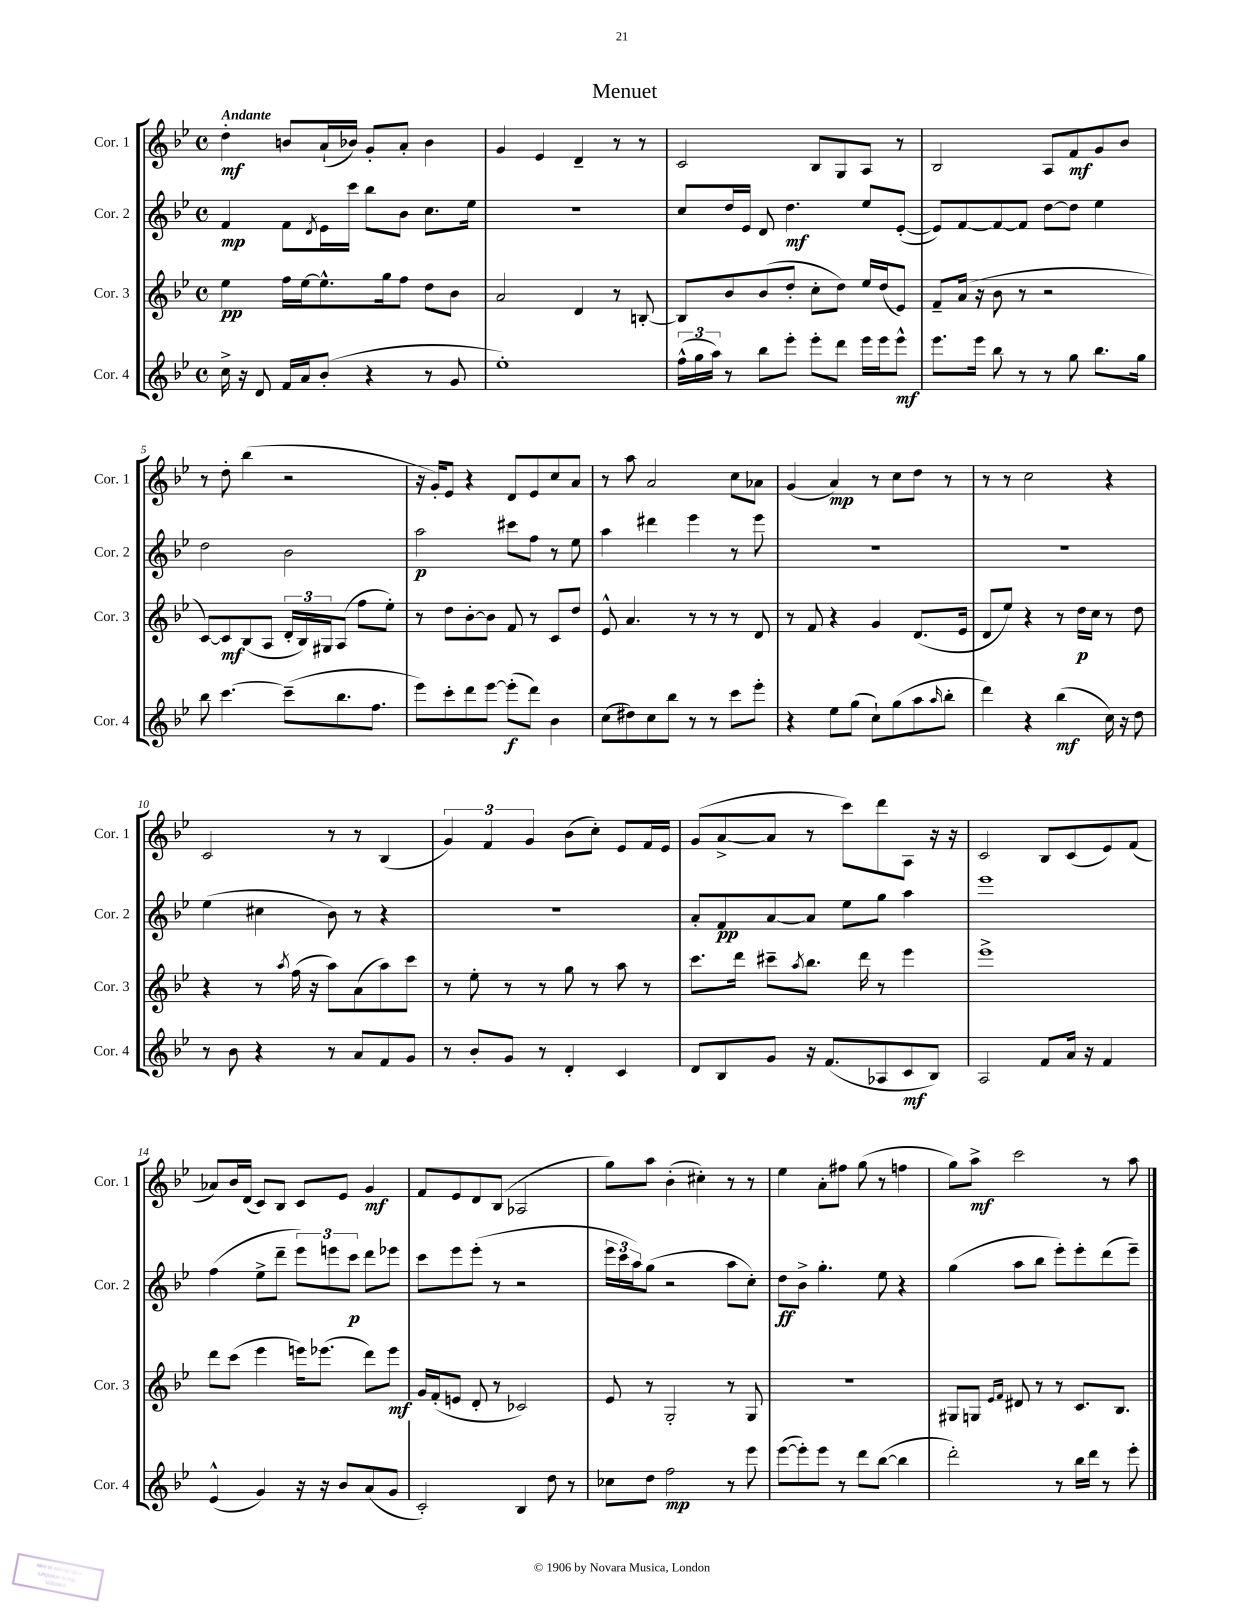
\header { title = "Menuet" }
<<
\new StaffGroup <<
\new Staff = "s0" \with { instrumentName = "Cor. 1" shortInstrumentName = "Cor. 1" } {
    \clef treble \key bes \major \defaultTimeSignature \time 4/4 \tempo "Andante"
    d''4-.\mf b'8 a'16-!( bes'16) g'8-. a'8-. bes'4 |
    g'4 ees'4 d'4-- r8 r8 |
    c'2 bes8 g8 a8 r8 |
    bes2 a8 f'8\mf g'8 bes'8 |
    r8 d''8-. bes''4( r2 |
    r16 g'16-.) ees'8 r4 d'8 ees'8 c''8 a'8 |
    r8 a''8 a'2 c''8 aes'8 |
    g'4( a'4\mp) r8 c''8 d''8 r8 |
    r8 r8 c''2 r4 |
    c'2 r8 r8 bes4( |
    \tuplet 3/2 { g'4) f'4 g'4 } bes'8( c''8-.) ees'8 f'16 ees'16 |
    g'8( a'8~-> a'8 r8 c'''8) d'''8 a8 r16 r16 |
    c'2 bes8 c'8( ees'8) f'8( |
    aes'8) bes'16 d'16( c'8) bes8 c'8 ees'8 g'4\mf |
    f'8 ees'8 d'8 bes8( aes2 |
    g''8) a''8 bes'4-.( cis''4-.) r8 r8 |
    ees''4 a'8-. fis''8 g''8( r8 f''4 |
    g''8) a''8->\mf c'''2 r8 a''8 \bar "|." |
}
\new Staff = "s1" \with { instrumentName = "Cor. 2" shortInstrumentName = "Cor. 2" } {
    \clef treble \key bes \major \defaultTimeSignature \time 4/4
    f'4\mp f'8 \acciaccatura { d'8 } ees'16 c'''16 bes''8 bes'8 c''8. ees''16 |
    R1 |
    c''8 d''16 ees'16 d'8 d''4.\mf ees''8 ees'8~-.( |
    ees'8) f'8~ f'8~ f'8 d''8~ d''8 ees''4 |
    d''2 bes'2 |
    a''2\p cis'''8 f''8 r8 ees''8 |
    a''4 dis'''4 ees'''4 r8 ees'''8 |
    R1 |
    R1 |
    ees''4( cis''4 bes'8) r8 r4 |
    R1 |
    a'8-. f'8\pp a'8~ a'8 ees''8 g''8 a''4 |
    ees'''1 |
    f''4( ees''8-> d'''8-- \tuplet 3/2 { ees'''8) e'''8 c'''8\p } d'''8 ees'''8 |
    c'''8 ees'''8 ees'''8-.( r8 r2 |
    \tuplet 3/2 { ees'''16 c'''16 a''16) } g''8( r2 a''8 c''8-.) |
    d''8\ff bes'8-> g''4.-. ees''8 r4 |
    g''4( a''8 bes''8 ees'''8-.) ees'''8-. d'''8( ees'''8--) \bar "|." |
}
\new Staff = "s2" \with { instrumentName = "Cor. 3" shortInstrumentName = "Cor. 3" } {
    \clef treble \key bes \major \defaultTimeSignature \time 4/4
    ees''4\pp f''16 ees''16~ ees''8.-^ g''16 f''8 d''8 bes'8 |
    a'2 d'4 r8 b8~-. |
    b8 bes'8 bes'8( d''8-. c''8-. d''8) ees''16 d''16( ees'8) |
    f'8-- a'16( r16 bes'8 r8 r2 |
    c'8~) c'8\mf bes8( a8 \tuplet 3/2 { d'16-. bes16) gis16 } a8( f''8 ees''8-.) |
    r8 d''8 bes'8~-. bes'8 f'8 r8 c'8 d''8 |
    ees'8-^ a'4. r8 r8 r8 d'8 |
    r8 f'8 r4 g'4 d'8.( ees'16 |
    d'8 ees''8) r4 r8 d''16\p c''16 r8 d''8 |
    r4 r8 \acciaccatura { a''8 } f''16( r16 a''8) a'8( a''8) c'''8 |
    r8 ees''8-. r8 r8 g''8 r8 a''8 r8 |
    c'''8. d'''16 cis'''8-- \acciaccatura { a''8 } bes''8. d'''16 r8 ees'''4 |
    ees'''1-> |
    d'''8 c'''8( ees'''4 e'''16) ees'''8.( d'''8) ees'''8\mf |
    g'16 f'16-.( e'8 d'8-. r8 ces'2) |
    ees'8 r8 g2-. r8 g8 |
    R1 |
    gis8 g8 \grace { ees'16 f'16 } dis'8 r8 r8 c'8. bes8. \bar "|." |
}
\new Staff = "s3" \with { instrumentName = "Cor. 4" shortInstrumentName = "Cor. 4" } {
    \clef treble \key bes \major \defaultTimeSignature \time 4/4
    c''16-> r16 d'8 f'16 a'16 bes'8-.( r4 r8 g'8 |
    ees''1-.) |
    \tuplet 3/2 { f''16-^( g''16 a''16) } r8 bes''8 ees'''8-. ees'''8-. d'''8 ees'''16 ees'''16 ees'''8-^\mf |
    ees'''8. ees'''16 bes''8 r8 r8 g''8 bes''8. g''16 |
    bes''8 c'''4.~ c'''8--( bes''8. f''8. |
    ees'''8) c'''8-. d'''8 ees'''8~ ees'''8-.\f( d'''8) bes'4 |
    c''8( dis''8) c''8 bes''8 r8 r8 c'''8 ees'''8-. |
    r4 ees''8 g''8( c''8-!) g''8( a''8 \grace { a''16 } bes''8-. |
    d'''4) r4 bes''4\mf( c''16) r16 d''8 |
    r8 bes'8 r4 r8 a'8 f'8 g'8 |
    r8 bes'8-. g'8 r8 d'4-. c'4 |
    d'8 bes8 g'8 r16 f'8.( aes8 c'8\mf bes8) |
    a2 f'8 a'16 r16 f'4 |
    ees'4-^( g'4) r16 r16 bes'8 a'8( g'8 |
    c'2-.) bes4 d''8 r8 |
    ces''8 d''8 f''2\mp r8 ees'''8 |
    ees'''8~( ees'''8-.) ees'''8 r8 d'''8 bes''8~( bes''4 |
    d'''2-.) r8 bes''16 d'''16 r8 ees'''8-. \bar "|." |
}
>>
>>
